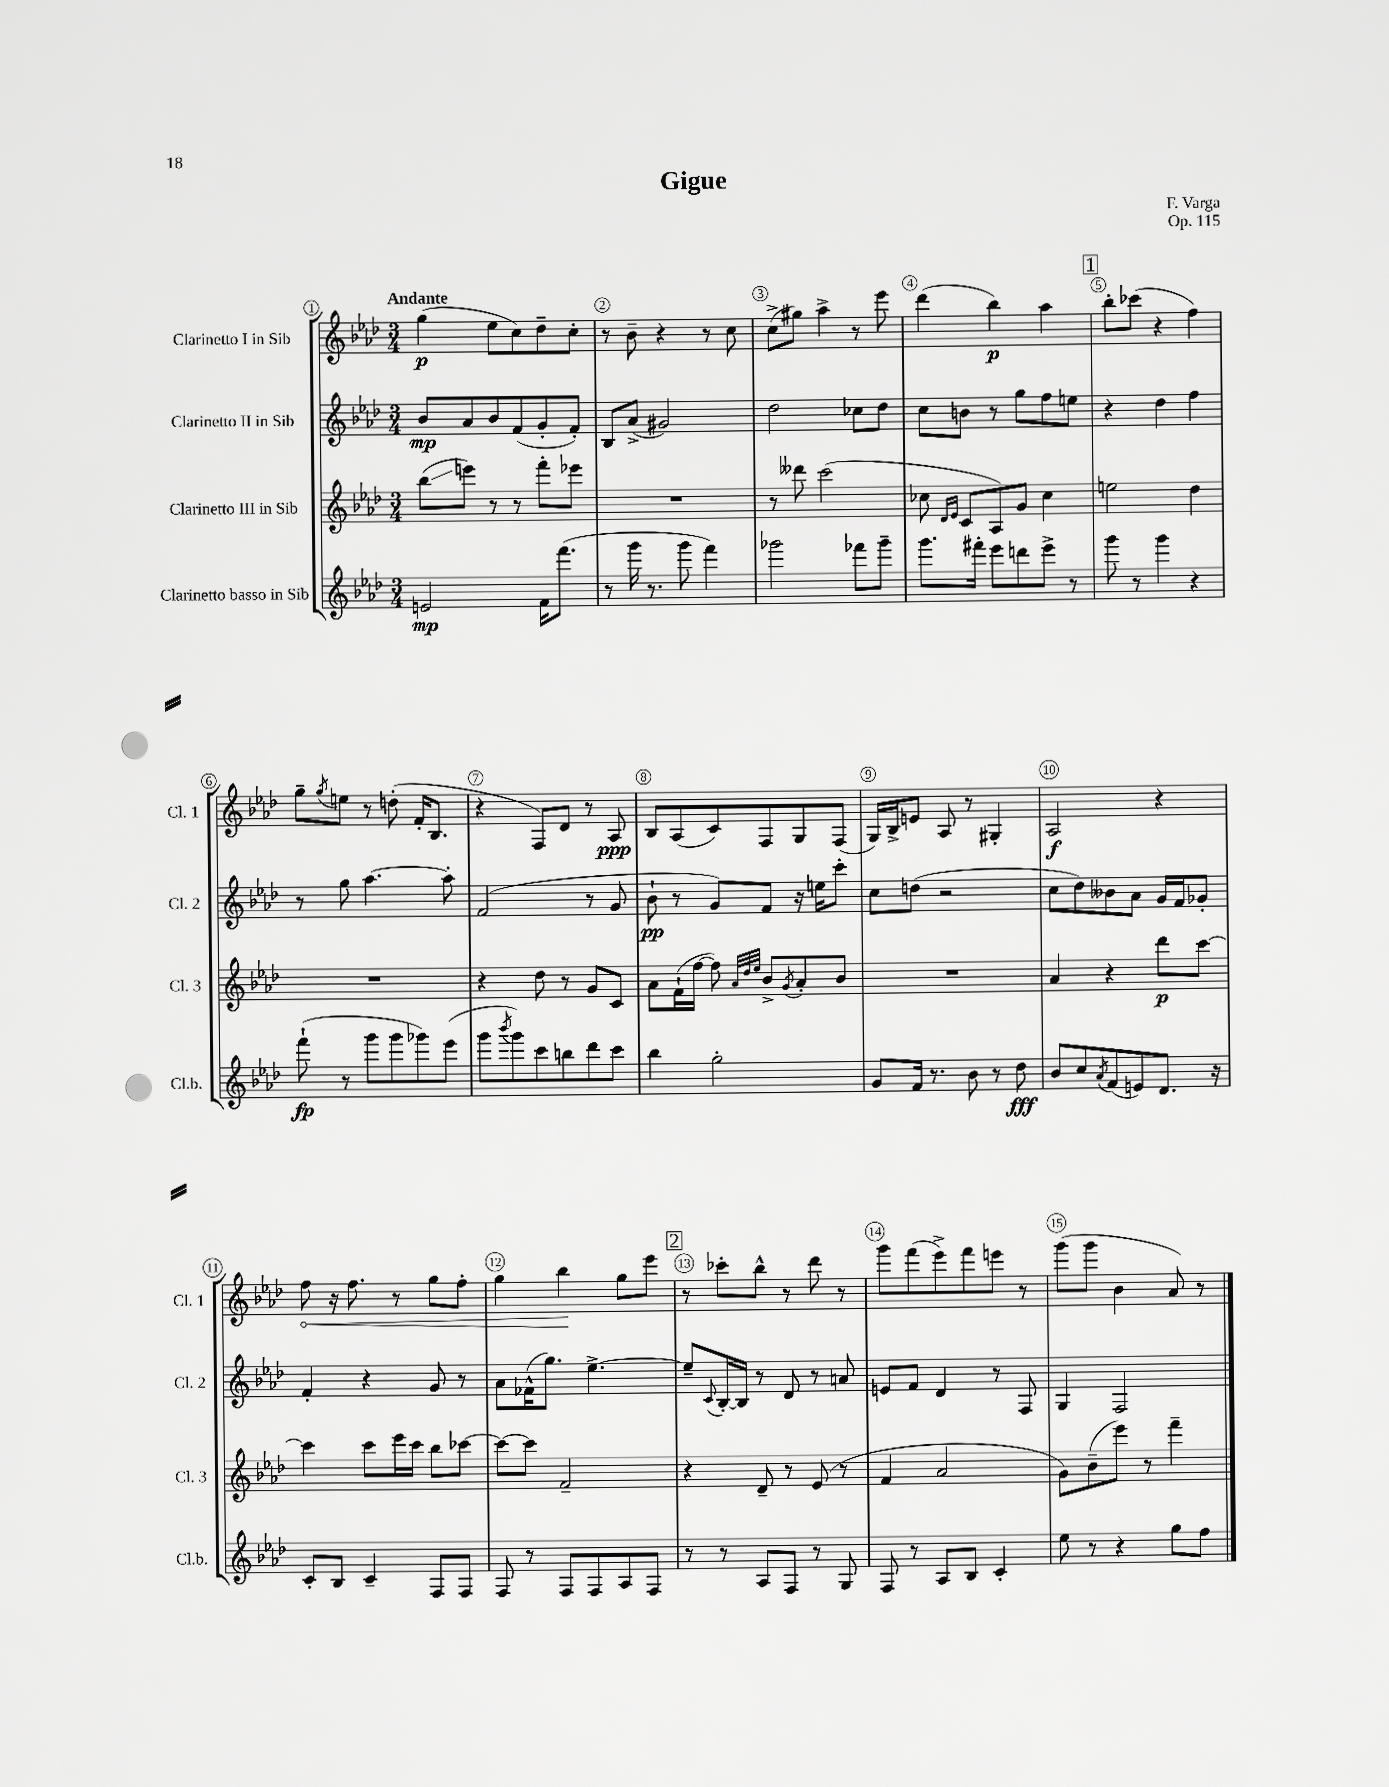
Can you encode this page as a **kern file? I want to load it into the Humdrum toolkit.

**kern	**kern	**kern	**kern
*staff4	*staff3	*staff2	*staff1
*clefG2	*clefG2	*clefG2	*clefG2
*k[b-e-a-d-]	*k[b-e-a-d-]	*k[b-e-a-d-]	*k[b-e-a-d-]
*M3/4	*M3/4	*M3/4	*M3/4
2e	(8bb-	8b-	(4gg
.	8eee)	8a-	.
.	8r	8b-	8ee-
.	8r	(8f	8cc)
16f	8fff'	8g'	8dd-~
(8.fff	.	.	.
.	8eee-	8f')	8cc'
=	=	=	=
8r	2.r	8B-	8r
16ggg	.	(8a-^	8b-~
8.r	.	.	.
.	.	2g#)	4r
8ggg	.	.	.
4fff)	.	.	8r
.	.	.	8cc
=	=	=	=
2ggg-	8r	2dd-	(8cc^
.	8ddd--	.	8gg#)
.	(2ccc	.	4aa-^
8fff-	.	8cc-	8r
8ggg-~	.	8dd-	8eee-
=	=	=	=
8.ggg	8cc-	8cc	(4ddd-
.	16qqd-	.	.
.	16qqe-	.	.
.	8c	8b	.
16fff#'	.	.	.
8eee-	8A-)	8r	4bb-)
8ddd	8g	8gg	.
8eee-^	4cc-	8ff	4aa-
8r	.	8ee	.
=	=	=	=
8ggg	2ee	4r	8bb-'
8r	.	.	(8ccc-
4ggg	.	4dd-	4r
4r	4dd-	4ff	4ff)
=	=	=	=
(8fff`	2.r	8r	8gg~
.	.	.	8qgg
8r	.	8gg	8ee
8ggg	.	[4.aa-	8r
8ggg	.	.	(8dd'
8ggg-)	.	.	16f'
.	.	.	8.B-
(8eee-	.	8aa-']	.
=	=	=	=
8ggg	4r	(2f	4r
8qbbb-	.	.	.
8ggg)	.	.	.
8ccc	8dd-	.	8F)
8bb	8r	.	8d-
8ddd-	8g	8r	8r
8ccc	8c	8g	8A-
=	=	=	=
4bb-	8a-	8b-`	8B-
.	(16f`	8r	(8A-
.	[16ff	.	.
2gg'	8ff])	8g)	8c)
.	32qqa-	.	.
.	32qqdd-	.	.
.	32qqee-	.	.
.	8b-^	8f	8F
.	8qg	.	.
.	8a-'	16r	8G
.	.	16ee	.
.	8b-	8ccc'	(8F
=	=	=	=
8g	2.r	8cc	16G)
.	.	.	16B-^
16f	.	(8dd	8e
8.r	.	.	.
.	.	2r	8A-
8b-	.	.	8r
8r	.	.	4G#'
8dd-	.	.	.
=	=	=	=
8b-	4a-	8cc	2A-
8cc	.	8dd-)	.
8qa-	.	.	.
(8f	4r	8b--	.
8e)	.	8a-	.
8.d-	8ddd-	16g	4r
.	.	16f	.
.	[8ccc	8g-'	.
16r	.	.	.
=	=	=	=
8c'	4ccc]	4f'	8ff
8B-	.	.	16r
.	.	.	8.ff
4c~	8ccc	4r	.
.	16eee-	.	8r
.	16ccc	.	.
8F	8bb-	8g	8gg
8F	[8ccc-	8r	8ff'
=	=	=	=
8F	8ccc-_	8a-	4gg
8r	8ccc-]	(16f-^^	.
.	.	8.gg)	.
8F	2f~	.	4bb-
8F	.	[4.ee-^	.
8A-	.	.	8gg
8F	.	.	8eee-
=	=	=	=
8r	4r	8ee-~]	8r
.	.	8qqc	.
8r	.	[16B-'	8ccc-'
.	.	16B-]	.
8A-	8d-~	8r	8bb-^^
8F	8r	8d-	8r
8r	(8e-	8r	8ddd-
8G	8r	8a	8r
=	=	=	=
8F	4f	8e	8ggg
8r	.	8f	(8fff
8A-	2a-	4d-	8eee-^)
8B-	.	.	8fff
4c'	.	8r	8eee
.	.	8F	8r
=	=	=	=
8ee-	8g)	4G	(8ggg
8r	(8b-~	.	8ggg
4r	8eee-)	2F	4b-
.	8r	.	.
8gg	4fff~	.	8a-)
8ff	.	.	8r
==	==	==	==
*-	*-	*-	*-
